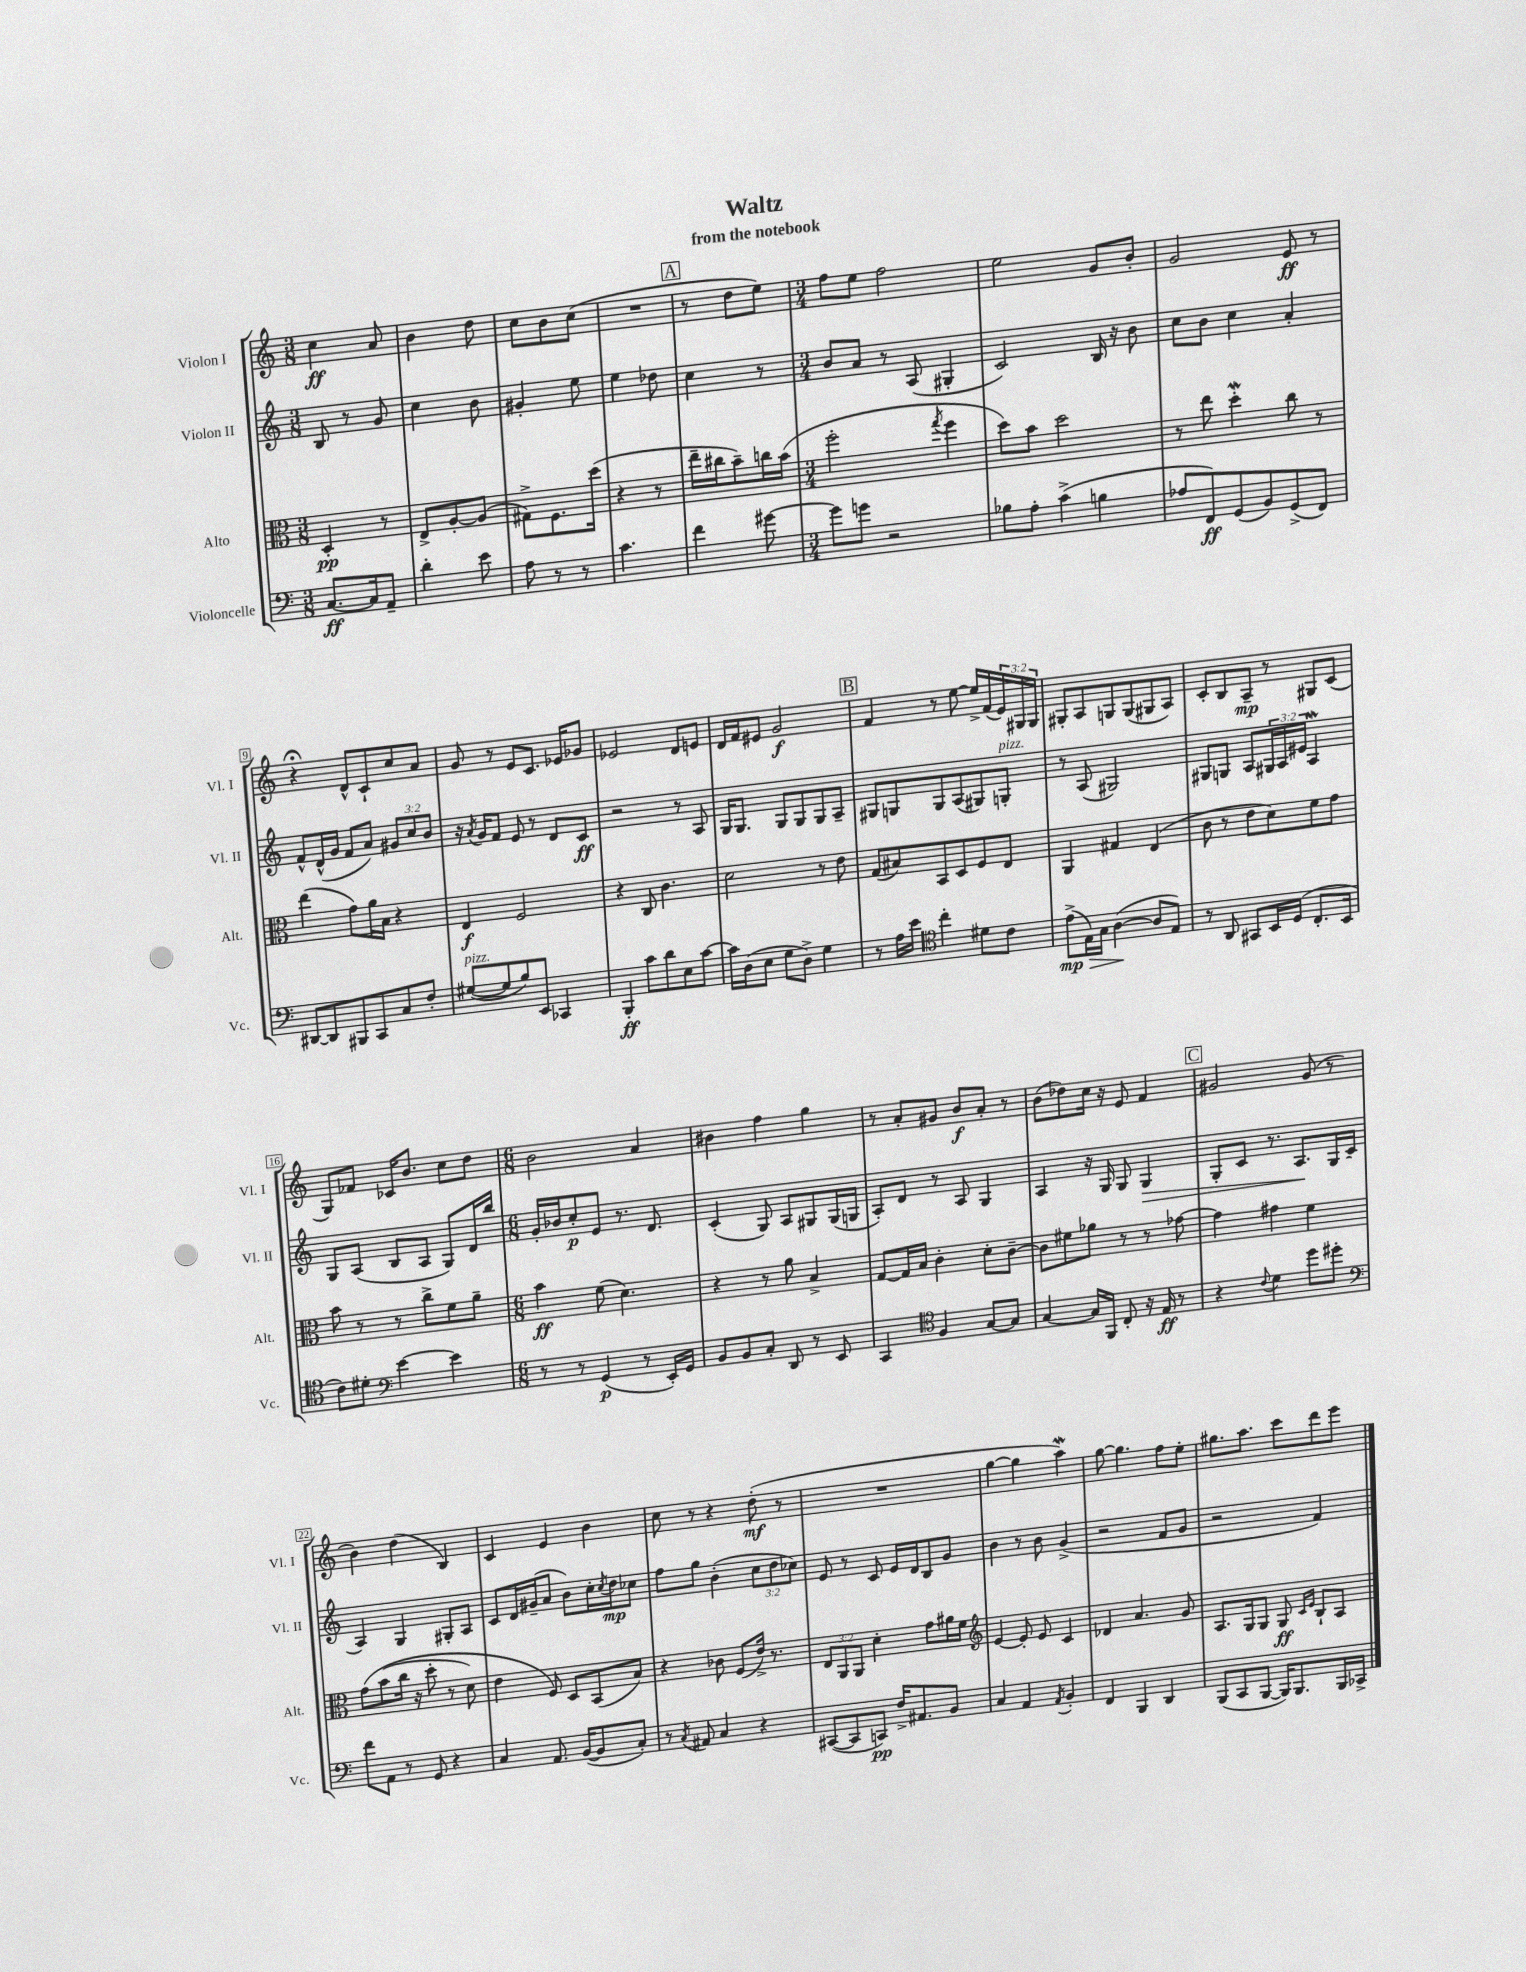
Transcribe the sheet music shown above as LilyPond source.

\header { title = "Waltz" subtitle = "from the notebook" }
<<
\new StaffGroup <<
\new Staff = "s0" \with { instrumentName = "Violon I" shortInstrumentName = "Vl. I" } {
    \clef treble \key c \major \numericTimeSignature \time 3/8 \override Staff.TupletNumber.text = #tuplet-number::calc-fraction-text
    c''4\ff a'8 |
    b'4 d''8 |
    c''8 b'8 c''8( |
    R4. |
    \mark \markup { \box "A" } r8 d''8 e''8) |
    \numericTimeSignature \time 3/4 f''8 e''8 f''2 |
    e''2 g'8 b'8-. |
    g'2 e'8\ff r8 |
    r4\fermata d'8-^ c'8-! c''8 a'8 |
    g'8 r8 e'8 c'8. ees'16 ges'8 |
    ees'2 d'8 e'8 |
    d'16 f'16 eis'8 g'2\f |
    \mark \markup { \box "B" } f'4 r8 e''8~ e''16-> f'16( \tuplet 3/2 { e'16) gis16 gis16 } |
    gis8-. a8 g8 g8( gis8 a8) |
    c'8-. b8 a8--\mp r8 gis8 c'8( |
    g8) fes'8 ces'16 b'8. c''8 d''8 |
    \numericTimeSignature \time 6/8 b'2 a'4 |
    bis'4 f''4 g''4 |
    r8 a'8-. gis'8 b'8\f a'8-. r8 |
    b'8( des''8) c''16 r16 e'8 f'4 |
    \mark \markup { \box "C" } gis'2 gis'8( r8 |
    b'4) d''4( b4) |
    c'4 e'4 b'4 |
    c''8 r8 r4 d''8-.\mf( r8 |
    R2. |
    g''4~ g''4 a''4\mordent) |
    g''8~ g''4. f''8 e''8-. |
    gis''8. a''8. c'''8 d'''8 e'''8 \bar "|." |
}
\new Staff = "s1" \with { instrumentName = "Violon II" shortInstrumentName = "Vl. II" } {
    \clef treble \key c \major \numericTimeSignature \time 3/8 \override Staff.TupletNumber.text = #tuplet-number::calc-fraction-text
    b8 r8 g'8 |
    c''4 b'8 |
    gis'4-. e''8 |
    e''4 des''8 |
    \mark \markup { \box "A" } c''4 r8 |
    \numericTimeSignature \time 3/4 b'8 a'8 r8 a8( gis4-. |
    c'2) b16 r16 b'8 |
    c''8 b'8 c''4 a'4-. |
    f'8-^ d'16-^( g'16 f'8 a'8) \tuplet 3/2 { gis'8 c''8 b'8 } |
    r16 \acciaccatura { a'8 } g'16 f'8 e'8 r8 d'8 c'8\ff |
    r2 r8 a8 |
    g16 g8. g8 g8 g8 a8-- |
    \mark \markup { \box "B" } gis8 g8 g8 a8( gis8) g8-.^\markup { \italic "pizz." } |
    r8 a8( gis2) |
    gis8 g8 a8 \tuplet 3/2 { gis16 a16 eis'16 } a4\mordent |
    g8 a8( b8 a8 g8) d'16 b''16 |
    \numericTimeSignature \time 6/8 g'16-. bes'16 c''8-.\p e'8 r8. d'8. |
    c'4-.( g8) a8 gis8 gis16( g16 |
    a8-.) d'8 r8 a8 g4 |
    a4 r16 g16 g8 g4\> |
    \mark \markup { \box "C" } g8-. c'8 r8. a8.\! g16 c'16( |
    a4) g4 gis8-. a8 |
    c'8 d'16 gis'16--( a'8 b'8) c''16-. \acciaccatura { c''8 } d''16\mp ces''8 |
    f''8 g''8 b'4-.( \tuplet 3/2 { c''8 d''8 ces''8) } |
    e'8 r8 c'8 e'16 d'16 b8 g'8 |
    b'4 r8 b'8 g'4->( |
    r2 f'8 g'8 |
    r2 f'4) \bar "|." |
}
\new Staff = "s2" \with { instrumentName = "Alto" shortInstrumentName = "Alt." } {
    \clef alto \key c \major \numericTimeSignature \time 3/8 \override Staff.TupletNumber.text = #tuplet-number::calc-fraction-text
    d4-.\pp r8 |
    e8-> a8~-. a8( |
    gis8->) f8. d''16( |
    r4 r8 |
    \mark \markup { \box "A" } e''16-- cis''16 b'8--) c''16 b'16( |
    \numericTimeSignature \time 3/4 f''2-. \acciaccatura { g''8 } f''4 |
    d''8) b'8 d''2 |
    r8 e''8 d''4-.\mordent c''8 r8 |
    e''4( g'8) a'16 b16 r4 |
    e4\f f2 |
    r4 c8 c'4. |
    d'2 r8 e'8 |
    \mark \markup { \box "B" } g8( bis8) b,8 d8 f8 e8 |
    a,4 gis4 e4( |
    c'8 r8 e'8 d'8) f'8 g'8 |
    b'8 r8 r8 c''8-> f'8 a'8-- |
    \numericTimeSignature \time 6/8 b'4\ff f'8( d'4.) |
    r4 r8 a'8 b4-> |
    g8~ g16 b16 c'4-. d'8-. c'8~-- |
    c'8 fis'8 aes'8 r8 r8 ges'8~ |
    \mark \markup { \box "C" } ges'4 gis'4 f'4 |
    g'8\( b'8( c''16 r16 d''8-. r8 d'8) |
    e'4 f8\) d8 b,8( b8) |
    r4 ces'8 f8( e'16->) r8. |
    \tuplet 3/2 { e8 a,8 a,8 } d'4-. g'8 ais'16 f'16 |
    \clef treble e'4~ e'8-. e'8 c'4 |
    des'4 a'4. g'8 |
    a8. g16 g8 g8\ff \grace { c'16 e'16 } b8-! a8 \bar "|." |
}
\new Staff = "s3" \with { instrumentName = "Violoncelle" shortInstrumentName = "Vc." } {
    \clef bass \key c \major \numericTimeSignature \time 3/8
    c8.~\ff c16 a,8-- |
    d'4-. e'8 |
    a8 r8 r8 |
    c'4. |
    \mark \markup { \box "A" } f'4 gis'8~ |
    \numericTimeSignature \time 3/4 gis'8 g'8 r2 |
    bes8 a8-. c'4->( b4 |
    aes8 f,8\ff) g,8( b,8) g,8->( f,8) |
    dis,8~ dis,8 bis,,8 c,8 c8 f8-. |
    gis8~^\markup { \italic "pizz." }( gis8 b8) e,8 ces,4 |
    b,,4-.\ff c'8 d'8 e8 c'8~ |
    c'16 d16( e8 g8 d8->) g4 |
    \mark \markup { \box "B" } r8 a16 e'16 \clef tenor c''4-. dis'8 c'8 |
    e'8->\mp\>( e16) g16 a4~\!( a8 e8) |
    r8 a,8 gis,8 b,16 d16( c8.-. b,16 |
    c'8) dis'8-. \clef bass e'4~ e'4 |
    \numericTimeSignature \time 6/8 r8 r8 g,4\p( r8 e,16-.) g,16 |
    b,8 b,8 c8-. d,8 r8 e,8 |
    c,4 \clef tenor f4 g8~ g8 |
    g4~ g16 f,16 c8-. r16 e16\ff r8 |
    \mark \markup { \box "C" } r4 \appoggiatura { c'8 } d'4 d''8 dis''8-. |
    \clef bass f'8 a,8 r8 g,8 r4 |
    c4 a,8. b,16~( b,8 c8-.) |
    r8 \acciaccatura { c8 } ais,8 c4 r4 |
    cis,8~( cis,8 c,8\pp) f16-> ais,8. b,8 |
    c4 a,4 \acciaccatura { a,8 } b,4-. |
    f,4 b,,4 d,4 |
    b,,8( c,8 b,,8~ b,,16) b,,8. b,,16 ces,16-> \bar "|." |
}
>>
>>
\layout { \context { \Score \override BarNumber.stencil = #(make-stencil-boxer 0.1 0.3 ly:text-interface::print) } }
